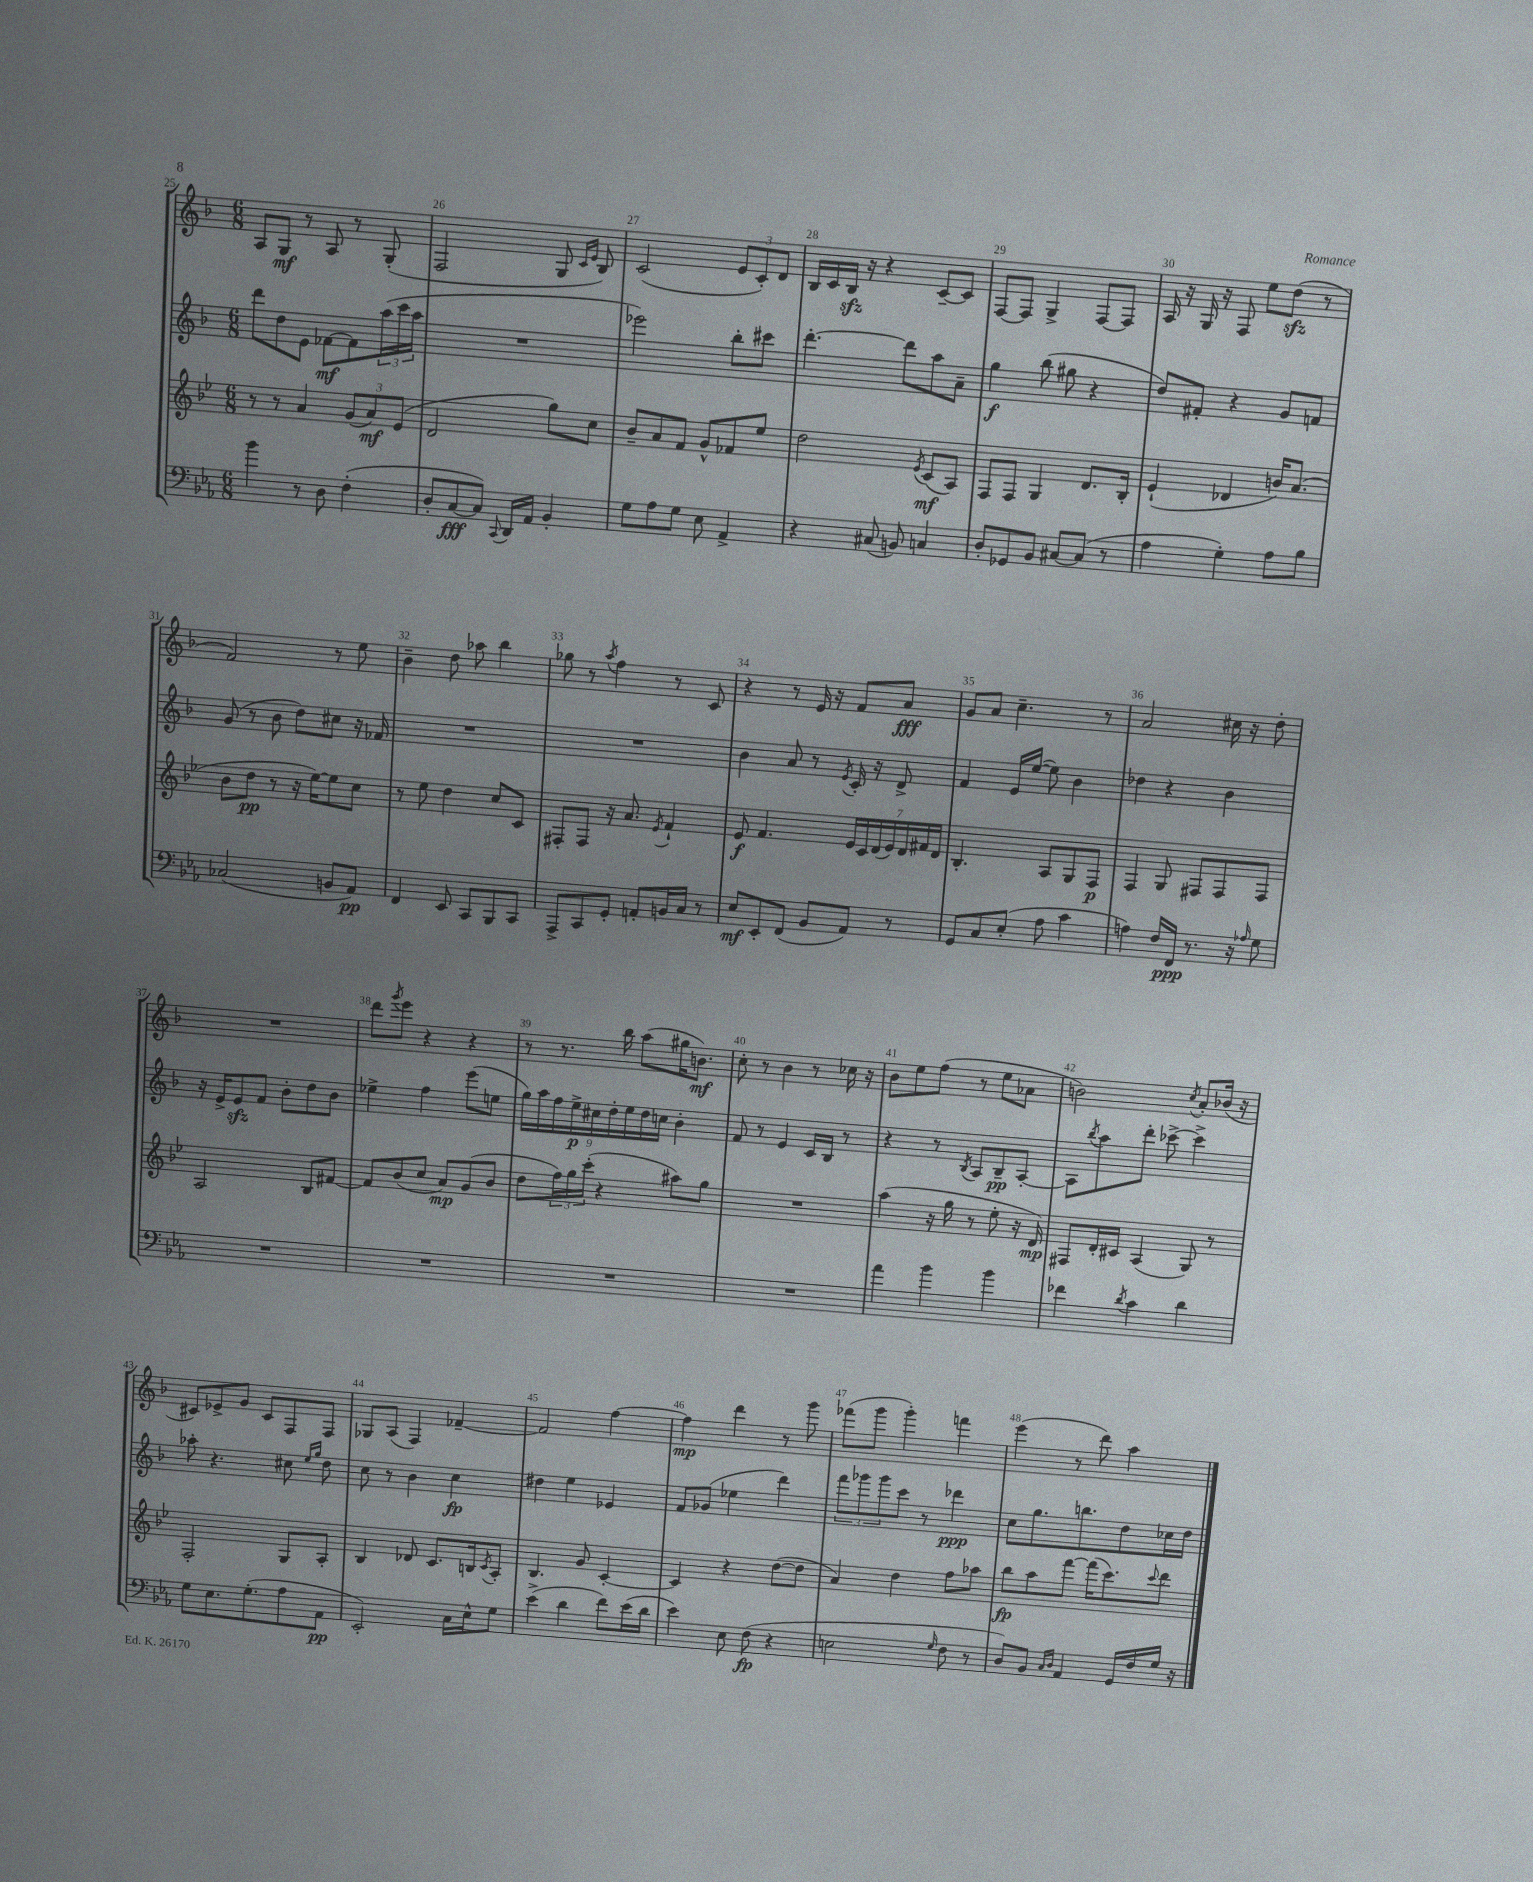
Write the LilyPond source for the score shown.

<<
\new StaffGroup <<
\new Staff = "s0" {
    \clef treble \key f \major \numericTimeSignature \time 6/8
    a8 g8\mf r8 a8 r8 g8-.( |
    f2 g8 \grace { c'16 e'16 } bes8) |
    c'2( \tuplet 3/2 { e'8 c'8-.) d'8 } |
    bes16 c'16 bes16\sfz r16 r4 c'8~-- c'8 |
    f8~ f8 g4-> f8~ f8 |
    a16 r16 g16 r16 f8 e''8 d''8\sfz( r8 |
    f'2) r8 e''8 |
    bes'4-- d''8 aes''8 bes''4 |
    ges''8 r8 \acciaccatura { a''8 } f''4 r8 c'8 |
    r4 r8 e'16 r16 f'8 a'8\fff |
    g'8 a'8 c''4.-- r8 |
    a'2 cis''16 r16 d''8-. |
    R2. |
    d'''8 \acciaccatura { g'''8 } e'''8 r4 r4 |
    r8 r8. bes''16 a''8( gis''16 b'8.\mf) |
    c''8-. r8 bes'4 r8 ces''16 r16 |
    bes'8 e''8 f''8( r8 e''8 aes'8 |
    b'2) \acciaccatura { c''8 } a'8-. bes'16( r16 |
    cis'8) ees'8-> g'8 cis'8 f8 f8 |
    ges8 a8( f4) fes'4~-- |
    fes'2 f''4~ |
    f''4\mp d'''4 r8 g'''8 |
    fes'''8( g'''8 g'''4-.) f'''4 |
    e'''4( r8 d'''8) a''4 \bar "|." |
}
\new Staff = "s1" {
    \clef treble \key f \major \numericTimeSignature \time 6/8
    d'''8 d''8 e'8 fes'8~\mf fes'8 \tuplet 3/2 { a''16( c'''16 a''16 } |
    R2. |
    ees'''2) bes''8-. cis'''8 |
    d'''4.~-. d'''8 a''8 a'8-- |
    g''4\f bes''8( gis''8 r4 |
    d''8) fis'8-. r4 g'8 f'8 |
    g'8( r8 bes'8 d''8) cis''8 r16 fes'16 |
    R2. |
    R2. |
    bes'4 a'8 r8 \acciaccatura { e'8 } c'16-. r16 d'8-> |
    f'4 e'16 e''16~( e''8) bes'4 |
    des''4 r4 bes'4 |
    r16 e'16-> e'8\sfz f'8 bes'8-. d''8 bes'8 |
    ees''4-> f''4 e'''8( e''8 |
    \tuplet 9/8 { g''16) a''16 f''16 e''16->\p cis''16 d''16-. e''16 d''16 c''16 } bes'4-. |
    f'8 r8 e'4 c'16 bes16 r8 |
    r4 r8 \acciaccatura { bes8 } a8 bes8--\pp a8~-. |
    a8 \acciaccatura { bes''8 } a''8 d'''8-. ces'''8~-> ces'''4-> |
    aes''8-. r4. cis''8 \grace { e''16 g''16 } d''8 |
    c''8 r8 bes'4 c''4\fp |
    dis''4 e''4 ees'4 |
    f'8 ges'8( ees''4 d'''4) |
    \tuplet 3/2 { f'''8 ges'''8 ges'''8 } c'''8 r8 des'''4\ppp |
    c''8 g''8. b''8. d''8 ces''16 d''16 \bar "|." |
}
\new Staff = "s2" {
    \clef treble \key bes \major \numericTimeSignature \time 6/8
    r8 r8 a'4 \tuplet 3/2 { g'8( a'8\mf) ees'8( } |
    d'2 g''8) c''8 |
    bes'8-- a'8 f'8 g'8-^ fes'8 ees''8 |
    d''2 \acciaccatura { ees'8 } c'8\mf( a8) |
    f8 f8 g4 d'8. bes16-. |
    ees'4-!( des'4 b'16) a'8.( |
    bes'8 d''8\pp r8 r16 ees''16~) ees''8 c''8 |
    r8 ees''8 d''4 c''8 c'8 |
    fis8-. fis8 r16 a'8. \acciaccatura { ees'8 } f'4-! |
    ees'8\f f'4. \tuplet 7/4 { ees'16 c'16 d'16( ees'16) d'16 fis'16 d'16 } |
    bes4.-. a8 g8 f8\p |
    f4 g8 fis8 fis8 fis8 |
    a2 bes8 fis'8~ |
    fis'8 bes'8( c''8 a'8\mp) g'8( bes'8 |
    d''8 \tuplet 3/2 { f''16) g''16 c'''16-.( } r4 ais''8) g''8 |
    R2. |
    a''4( r16 g''16 r8 ees''8-. r16 d'16\mp) |
    fis8 d'16-. cis'16 a4( g8) r8 |
    f2-. g8 a8-. |
    bes4 des'8 c'8. b16 \acciaccatura { c'8 } a8-. |
    bes4. g'8 c'4~-. |
    c'4 r4 d''8~( d''8 |
    a'4) d''4 f''8 aes''8 |
    bes''8\fp a''8 f'''8~ f'''16( c'''8.) \appoggiatura { c'''8 } d'''8 \bar "|." |
}
\new Staff = "s3" {
    \clef bass \key ees \major \numericTimeSignature \time 6/8
    bes'4 r8 d8 f4-.( |
    d8-. c8~\fff c8) \appoggiatura { c,8 } d,16 aes,16 bes,4-. |
    g8 aes8 g8 ees8 aes,4-> |
    r4 cis8( b,8) c4 |
    d8-. ges,8 bes,8 cis8~ cis8( r8 |
    aes4 g4-.) aes8 bes8 |
    ces2( b,8 aes,8\pp) |
    f,4 ees,8 c,8 bes,,8 c,8 |
    aes,,8-> c,8 g,8-. a,8-. b,16 c16 r8 |
    ees8\mf ees,8-. f,8( bes,8 aes,8) r8 |
    g,8 c8 ees8-.( aes8 c'4 |
    a4) f16 f,16\ppp r8. r16 \grace { aes16 } g8 |
    R2. |
    R2. |
    R2. |
    R2. |
    aes'4 bes'4 bes'4 |
    fes'4 \acciaccatura { d'8 } c'4 d'4 |
    g8 ees8. g8.-.( aes8 aes,8\pp |
    ees,2-.) c16 ees16-^ g8 |
    ees'4->( d'4 f'8) ees'16( d'16 |
    ees'4) ees8 f8\fp( r4 |
    e2 \grace { g16 } f8 r8 |
    d8) bes,8 \grace { c16 d16 } aes,4 g,16 f16 g16 r16 \bar "|." |
}
>>
>>
\layout { \context { \Score currentBarNumber = #25 \override BarNumber.break-visibility = ##(#f #t #t) barNumberVisibility = #all-bar-numbers-visible } }
